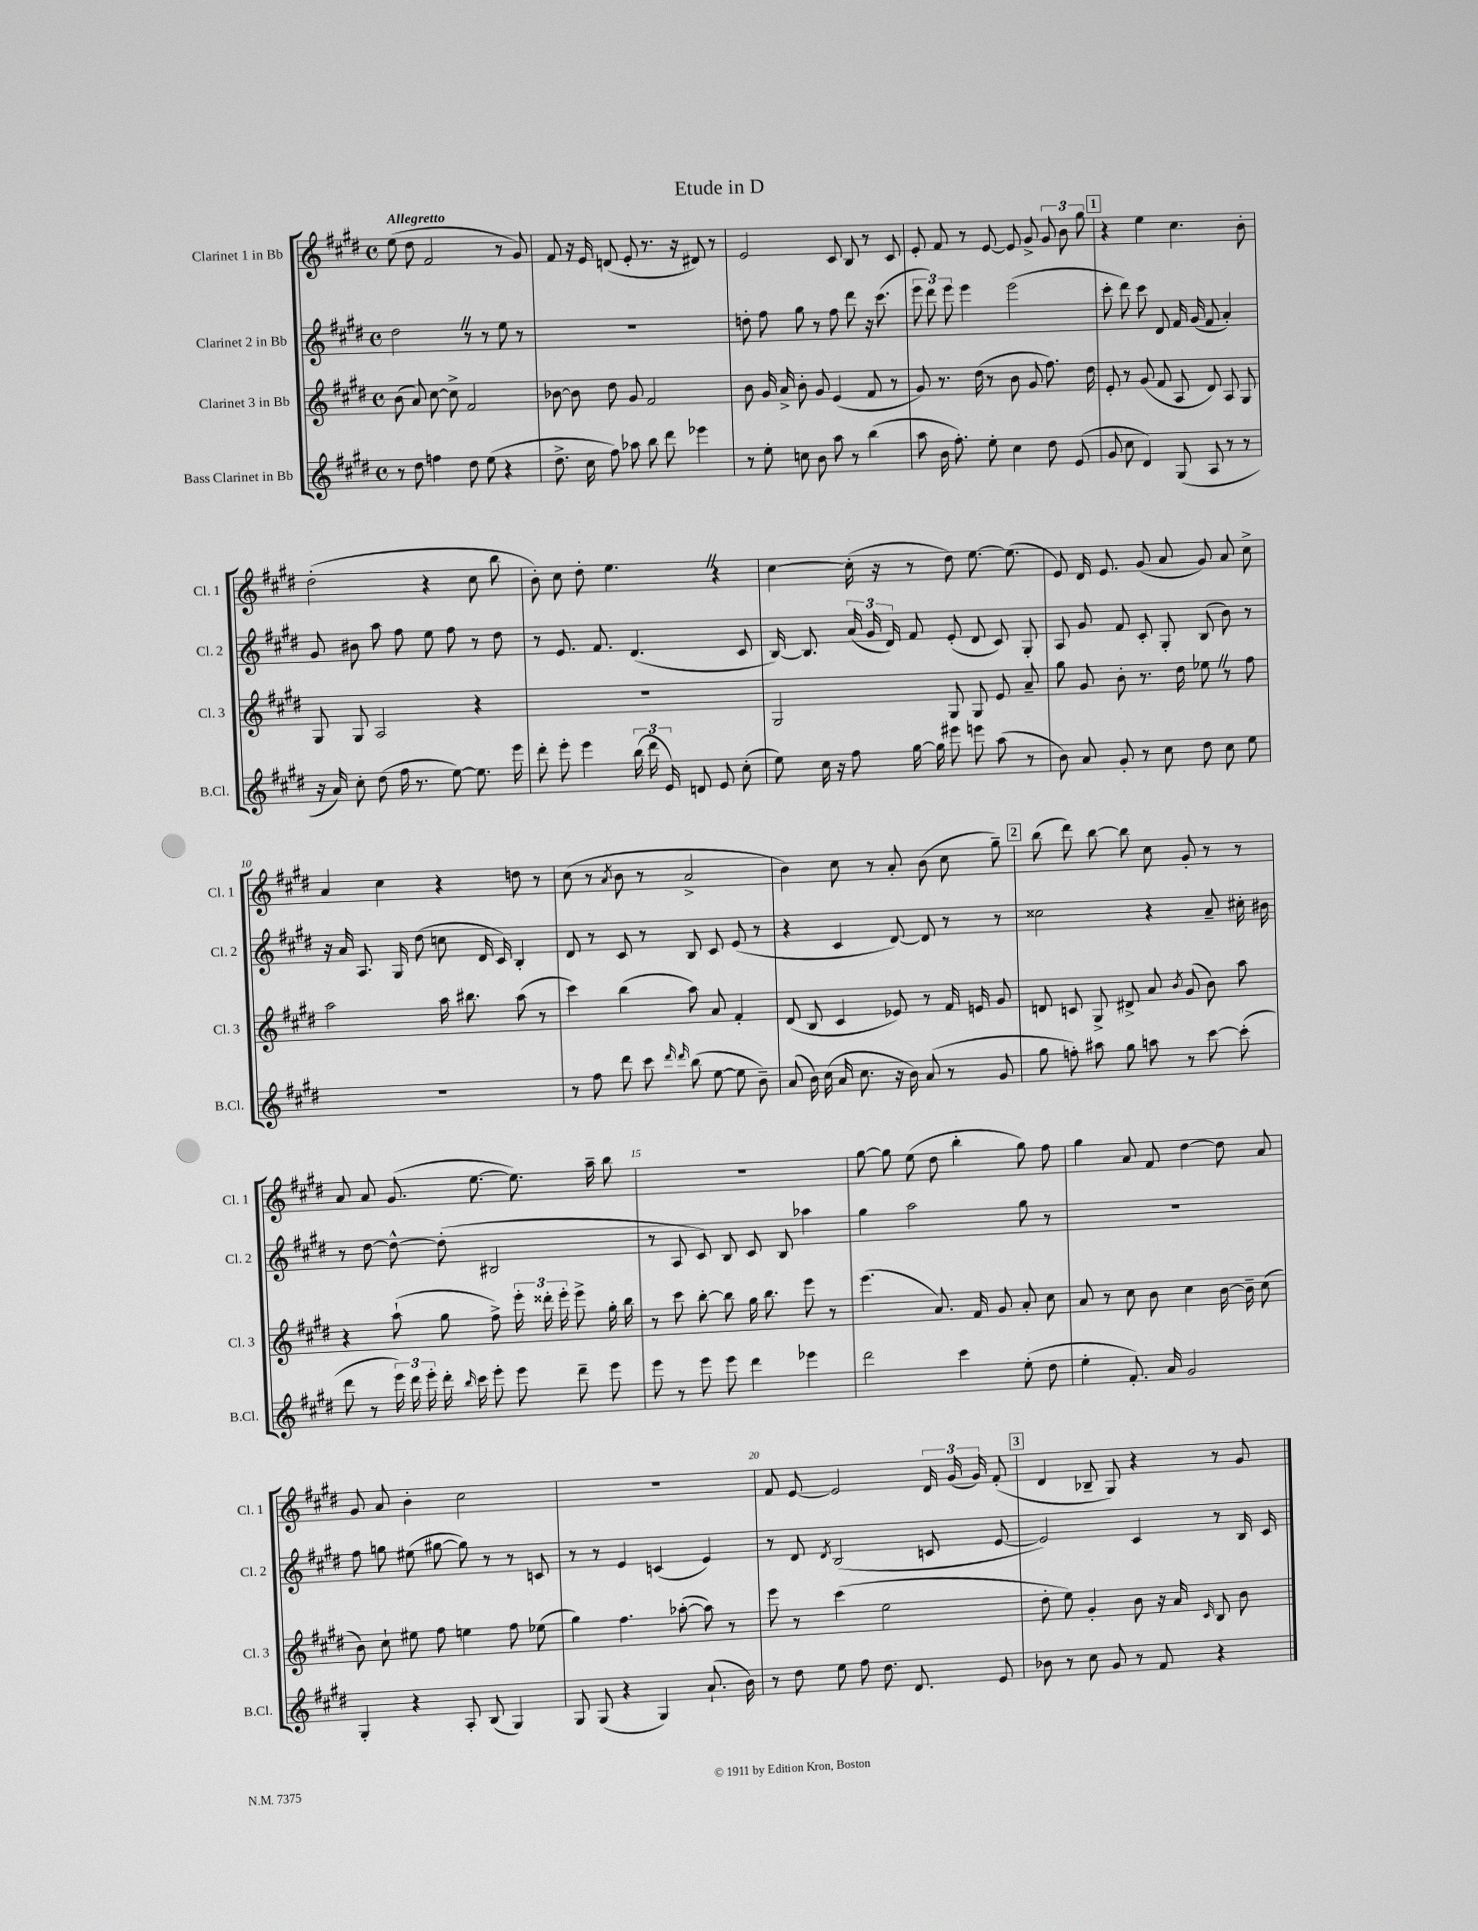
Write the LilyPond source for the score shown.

\header { title = "Etude in D" }
<<
\new StaffGroup <<
\new Staff = "s0" \with { instrumentName = "Clarinet 1 in Bb" shortInstrumentName = "Cl. 1" } {
    \clef treble \key e \major \defaultTimeSignature \time 4/4 \tempo "Allegretto"
    \autoBeamOff e''8( dis''8 fis'2 r8 gis'8) |
    fis'8 r16 e'16 d'8( e'8-. r8. r16 dis'8) r8 |
    e'2 cis'8 b8 r8 cis'8 |
    e'8-. fis'8 r8 e'8~ e'8 gis'8-> \tuplet 3/2 { gis'8 b'8 gis''8 } |
    \mark \markup { \box "1" } r4 e''4 cis''4. b'8-. |
    dis''2-.( r4 cis''8 b''8 |
    b'8-.) cis''8 dis''8-. e''4. \once \override BreathingSign.text = \markup { \musicglyph "scripts.caesura.straight" } \breathe r4 |
    cis''4~ cis''16-.( r16 r8 dis''8) e''8.~ e''8.( |
    e'8) dis'16 e'8. gis'8( a'8 gis'8) a'8 cis''8-> |
    a'4 cis''4 r4 d''8 r8 |
    cis''8( r8 \acciaccatura { a'8 } b'8 r8 a'2-> |
    b'4) cis''8 r8 a'8-. b'8( cis''8 gis''8--) |
    \mark \markup { \box "2" } b''8( dis'''8) b''8~ b''8 cis''8 gis'8-. r8 r8 |
    a'8 a'8 gis'8.( e''8.~ e''8.) a''16-- b''8 |
    R1 |
    gis''8~ gis''8 e''8( dis''8 b''4-. gis''8) fis''8 |
    gis''4 a'8 fis'8 dis''4~ dis''8 a'8 |
    gis'8 a'8 b'4-. cis''2 |
    R1 |
    fis'8 e'8~ e'2 \tuplet 3/2 { dis'16 gis'16( gis'16) } fis'8-.( |
    \mark \markup { \box "3" } dis'4 bes8-- gis8) r4 r8 gis'8 \bar "|." |
}
\new Staff = "s1" \with { instrumentName = "Clarinet 2 in Bb" shortInstrumentName = "Cl. 2" } {
    \clef treble \key e \major \defaultTimeSignature \time 4/4
    \autoBeamOff dis''2 \once \override BreathingSign.text = \markup { \musicglyph "scripts.caesura.straight" } \breathe r8 r8 e''8 r8 |
    R1 |
    d''8-. fis''8 gis''8 r8 fis''8 dis'''8 r16 cis'''8.( |
    \tuplet 3/2 { e'''8 dis'''8) e'''8 } e'''4 e'''2( |
    \mark \markup { \box "1" } cis'''8-. dis'''8) cis'''8 dis'8 fis'16 gis'16( fis'8 a'4-.) |
    gis'8 bis'8 a''8 fis''8 e''8 fis''8 r8 dis''8 |
    r8 e'8. fis'8. dis'4.( cis'8 |
    b16~) b8. \tuplet 3/2 { a'16( gis'16 dis'16) } fis'8 e'8-.( dis'8 cis'8) gis8-. |
    a8 gis'8 fis'8 cis'8-. gis8-. b8( b'8) r8 |
    r16 a'16 a8. gis16 dis''8( c''8 dis'16 cis'16) b4-. |
    dis'8 r8 cis'8 r8 b8 cis'8 e'8( r8 |
    r4 cis'4 dis'8~) dis'8 r8 r8 |
    \mark \markup { \box "2" } cisis''2 r4 a'8-- cis''16-. bis'16 |
    r8 dis''8~ dis''8~-^ dis''8-.( bis2 |
    r8 a8 cis'8) b8 cis'8 b8 aes''4 |
    gis''4 a''2 gis''8 r8 |
    r1 |
    fis''8 g''8 eis''8( gis''8~ gis''8) r8 r8 c'8 |
    r8 r8 e'4 c'4( e'4) |
    r8 dis'8 \acciaccatura { dis'8 } b2( c'8 e'8~ |
    \mark \markup { \box "3" } e'2) cis'4 r8 b16 cis'16 \bar "|." |
}
\new Staff = "s2" \with { instrumentName = "Clarinet 3 in Bb" shortInstrumentName = "Cl. 3" } {
    \clef treble \key e \major \defaultTimeSignature \time 4/4
    \autoBeamOff b'8( a'8) cis''8~ cis''8-> fis'2 |
    bes'8~ bes'8 dis''8 gis'8 fis'2 |
    b'8 gis'16 a'16-> b'8-. gis'8 e'4( fis'8 r8 |
    gis'8) r8. dis''16( r8 b'8 gis'8 fis''8.) dis''16 |
    \mark \markup { \box "1" } e'8-. r8 gis'8( fis'8 a8 dis'8) a8 gis8 |
    gis8 gis8 a2 r4 |
    R1 |
    gis2 gis8 gis8 e'8 a'8-- |
    gis''8 gis'8 b'8-. r8. dis''16 ees''8 \once \override BreathingSign.text = \markup { \musicglyph "scripts.caesura.straight" } \breathe r8 fis''8 |
    a''2 a''16 bis''8. a''8( r8 |
    cis'''4) b''4( a''8) a'8 fis'4-. |
    dis'8( b8 cis'4 ees'8) r8 fis'16 e'16 gis'8 |
    \mark \markup { \box "2" } d'8 c'8 gis8-> dis'8-> a'8 \acciaccatura { b'8 } gis'8( b'8) a''8 |
    r4 a''8-!( gis''8 fis''8->) \tuplet 3/2 { e'''16-. disis'''16-. e'''16-. } e'''8-> gis''16-. b''16 |
    r8 cis'''8 b''8~-. b''8 gis''16 b''8. e'''8 r8 |
    e'''4.( a'8.) fis'16 gis'8 a'8-. cis''8 |
    a'8 r8 cis''8 b'8 cis''4 b'16~ b'16-- cis''8( |
    b'8) cis''8-! eis''8 fis''8 e''4 fis''8 ees''8( |
    gis''4) fis''4. aes''8~-.( aes''8) r8 |
    e'''8 r8 cis'''4( e''2 |
    \mark \markup { \box "3" } dis''8-. e''8) gis'4-. b'8 r16 a'16 \grace { cis'16 } b8 b'8 \bar "|." |
}
\new Staff = "s3" \with { instrumentName = "Bass Clarinet in Bb" shortInstrumentName = "B.Cl." } {
    \clef treble \key e \major \defaultTimeSignature \time 4/4
    \autoBeamOff r8 dis''8 f''4 dis''8 e''8( r4 |
    dis''8.-> cis''16 fis''8) aes''8 b''8 dis'''8 ees'''4 |
    r8 e''8-. c''8 b'8 a''8 r8 b''4( |
    a''8 b'16 fis''8.-.) e''8-. cis''4 dis''8 e'8( |
    \mark \markup { \box "1" } gis'8 cis''8 dis'4) gis8( a8 r8 r8 |
    r16 a'16) cis''8-. dis''8( fis''16 r8. e''8~) e''8. e'''16 |
    dis'''8-. e'''8-. e'''4 \tuplet 3/2 { b''16( dis'''16 e'16) } d'8 e'8 cis''8-.( |
    e''8) cis''16 r16 fis''8 gis''16~ gis''16 eis'''8 e'''8 a''8( r8 |
    b'8) a'8 gis'8-. r8 cis''8 dis''8 cis''8 e''8 |
    R1 |
    r8 fis''8 dis'''8 cis'''8 \grace { dis'''16 dis'''16 } b''8( e''8~ e''8 b'8--) |
    a'8( b'16) cis''16( a'16 cis''8. r16 b'16) a'8( r8 gis'8 |
    \mark \markup { \box "2" } gis''8 f''8-.) ais''8 gis''8 a''8 r8 cis'''8~ cis'''8-.( |
    dis'''8 r8 \tuplet 3/2 { e'''16) dis'''16 e'''16-. } dis'''16-. \grace { b''16 } cis'''16 e'''8-. e'''8 dis'''8-- e'''8 |
    e'''8 r8 e'''8 e'''8 dis'''4 ees'''4 |
    dis'''2 cis'''4 e''8-.( dis''8 |
    e''4-. fis'8.-.) a'16 gis'2 |
    gis4-. r4 a8-. b8( gis4) |
    gis8 gis8( r4 gis4) a'8.-!( b'16) |
    r8 dis''8 e''8 fis''8 dis''8. dis'8. e'8 |
    \mark \markup { \box "3" } bes'8 r8 cis''8 gis'8 r8 fis'8 r4 \bar "|." |
}
>>
>>
\layout { \context { \Score \override BarNumber.break-visibility = ##(#f #t #t) barNumberVisibility = #(every-nth-bar-number-visible 5) } }
